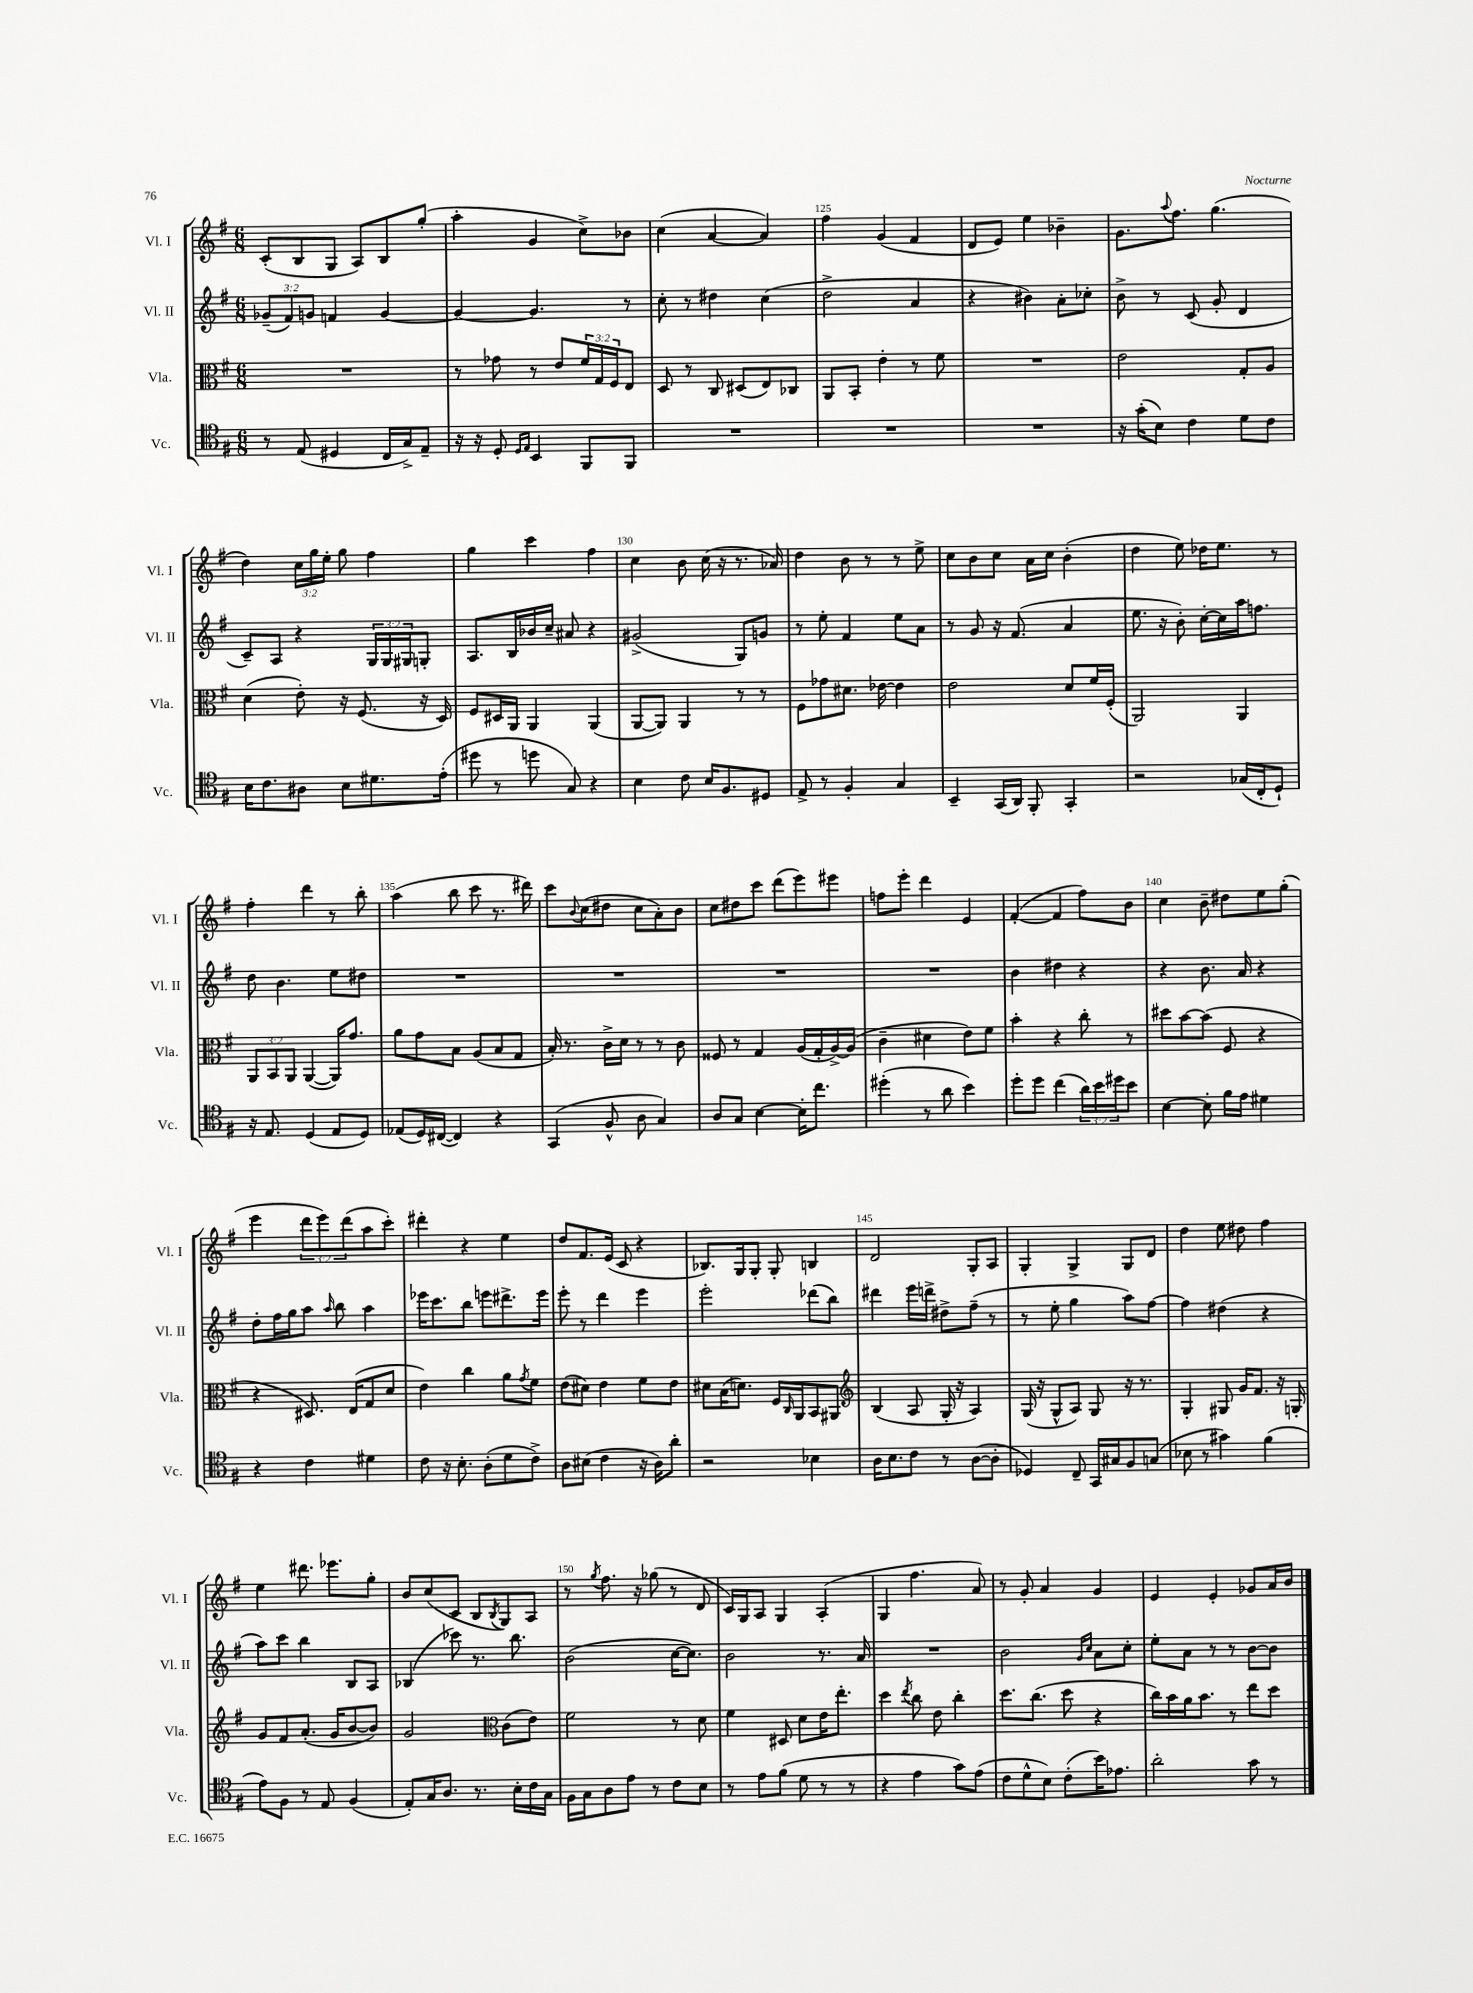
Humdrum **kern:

**kern	**kern	**kern	**kern
*staff4	*staff3	*staff2	*staff1
*clefC4	*clefC3	*clefG2	*clefG2
*k[f#]	*k[f#]	*k[f#]	*k[f#]
*M6/8	*M6/8	*M6/8	*M6/8
8r	2.r	(12g-~	(8c'
.	.	12f#)	.
(8E	.	.	8B
.	.	12g	.
4D#	.	4f	8G
.	.	.	8A)
16C	.	[4g	8B
16G^)	.	.	.
8E~	.	.	(8gg'
=	=	=	=
16r	8r	4g_	4aa'
16r	.	.	.
8D'	8g-	.	.
16qqD	.	.	.
16qqE	.	.	.
4BB	8r	4.g]	4g
.	8e	.	.
8FF#	24f#	.	8cc^)
.	24G	.	.
.	24F#	.	.
8FF#	8E	8r	8b-
=	=	=	=
2.r	8D	8cc'	(4cc
.	8r	8r	.
.	8C	4dd#	[4a
.	(8D#	.	.
.	8E)	(4cc	4a])
.	8C-	.	.
=	=	=	=
2.r	8AA	2dd^	4ff#
.	8BB'	.	.
.	4e'	.	(4g
.	8r	4a	4f#
.	8f#	.	.
=	=	=	=
2.r	2.r	4r	8d
.	.	.	8e)
.	.	4b#)	4ee
.	.	8a'	4b-~
.	.	8cc-'	.
=	=	=	=
16r	2e	8b^	8.g
(16g'	.	.	.
8B)	.	8r	.
.	.	.	8qqaa
.	.	.	8.ff#
4c	.	(8c	.
.	.	8g'	(4.gg
8d	8G'	4d	.
8c	8A	.	.
=	=	=	=
16B	(4d	8c~)	4dd)
8.c	.	.	.
.	.	8A	.
8A#	8e')	4r	24cc
.	.	.	24gg
.	.	.	24ee'
8B	16r	.	8gg
.	(8.F#	.	.
8.d#	.	24G	4ff#
.	.	24G	.
.	.	24G#	.
.	16r	8G'	.
(16e'	16D)	.	.
=	=	=	=
8dd#	8F#	8.A	4gg
8r	16D#	.	.
.	16AA	16B	.
8dd	4AA	16b-	4ccc
.	.	16cc~	.
8G)	.	8a#	.
4r	(4AA	4r	4ff#
=	=	=	=
4B	[8AA	(2g#^	4cc
.	8AA])	.	.
8c	4AA	.	8b
16B	.	.	(16cc
8.F#	.	.	16r
.	8r	8G)	8.r
8D#	8r	8g	.
.	.	.	16a-)
=	=	=	=
8E^	8F#	8r	4dd
8r	8g-	8ee'	.
4F#'	8.d#	4f#	8b
.	.	.	8r
.	[16e-	.	.
4G	4e-]	8ee	8r
.	.	8a	8ee^
=	=	=	=
4BB~	2e	8r	8cc
.	.	8g	8b
(16GG	.	16r	8cc
16AA)	.	(8.f#	.
8FF#'	.	.	16a
.	.	.	16cc
4GG'	8d	4a	(4b'
.	16f#	.	.
.	(16F#'	.	.
=	=	=	=
2r	2AA)	8.ee	4dd
.	.	16r	.
.	.	8b')	8ee)
.	.	[16cc'	16dd-
.	.	16cc]	8.ee
(16G-	4AA	16aa	.
16C'	.	8.ff	.
8D`)	.	.	8r
=	=	=	=
16r	12AA	8dd	4ff#'
8.E	.	.	.
.	12BB	.	.
.	.	4.b	.
.	12AA	.	.
(4D	([4AA	.	4ddd
8E	16AA])	8ee	8r
.	8.g	.	.
8D)	.	8dd#	8bb'
=	=	=	=
(8E-	8a	2.r	(4aa
16D)	8g	.	.
([16C#	.	.	.
4C#])	8B	.	8bb
.	(8A	.	8ccc
4r	8B	.	8.r
.	8G	.	.
.	.	.	16ddd#)
=	=	=	=
(4GG	16B')	2.r	8ccc
.	8.r	.	.
.	.	.	8qqb
.	.	.	(8cc
8F#^^	16c^	.	8dd#
.	16d	.	.
8A	8r	.	8cc
4G)	8r	.	8a')
.	8c	.	8b
=	=	=	=
8A	8F##	2.r	8cc
8G	8r	.	8dd#
[4B	4G	.	8ccc
.	.	.	(8ddd
16B']	(16A	.	8eee)
8.cc	16G'	.	.
.	[16A^)	.	8eee#
.	(16A]	.	.
=	=	=	=
(4dd#'	4c~	2.r	8ff
.	.	.	8eee'
8r	4d#	.	4ddd
8a	.	.	.
4b)	8e)	.	4e
.	8f#	.	.
=	=	=	=
8dd'	4b'	4b	([4f#'
8dd	.	.	.
(4cc	4r	4dd#	4f#]
24a)	8cc'	4r	8ff#)
24b	.	.	.
24dd#	.	.	.
8b	8r	.	8b
=	=	=	=
[4B	8dd#	4r	4cc
.	[8b	.	.
8B']	(8b]	8.b	8b~
16f#	8F#	.	8dd#
16e	.	16a	.
4d#	4r	4r	8ee
.	.	.	(8gg'
=	=	=	=
4r	4r	8dd'	4eee
.	.	16ff#	.
.	.	16gg	.
4c	8.D#)	8aa	12ddd
.	.	.	12eee)
.	.	16qqaa	.
.	.	8bb	.
.	.	.	(12ddd
.	(16E	.	.
4d#	8G	4aa	8aa
.	8d	.	8ccc')
=	=	=	=
8c	4e)	16eee-	4ddd#'
.	.	8.ccc	.
16r	.	.	.
8.B'	.	.	.
.	4cc	8bb	4r
(8A'	.	8eee	.
8d	8a	8.ddd#^	4ee
.	8qg	.	.
8c^)	8f#	.	.
.	.	16eee	.
=	=	=	=
8A	(8e	8eee'	8dd
(8B#	8d#)	8r	8.f#
4c	4e	4ddd	.
.	.	.	(16e
.	.	.	8c
16r	8f#	4eee	4r
16A)	.	.	.
8a'	8e	.	.
=	=	=	=
2r	8d#	2eee'	8.B-)
.	(16B	.	.
.	8.d)	.	16G
.	.	.	8G'
.	16F#	.	8G'
.	16qqC	.	.
.	16AA	.	.
4B-	8BB	(8ddd-	4B
.	8AA#	8bb)	.
=	=	=	=
*	*clefG2	*	*
16A	(4B	4ddd#	2d
8.B	.	.	.
8c	8A	16eee	.
.	.	16ddd^	.
8r	16G'	8dd#^	.
.	16r	.	.
([8A	4A)	(8ff#~	8G'
8A']	.	8r	8A
=	=	=	=
4D-)	(16G	8r	4G'
.	16r	.	.
.	8G^^	8ee'	.
8C~	8A)	4gg	4G^
16GG	8G	.	.
16G#	.	.	.
8F#	16r	8aa)	8G
.	8.r	.	.
(8G	.	[8ff#	8d
=	=	=	=
8B-	4G'	4ff#]	4dd
8r	.	.	.
4g#)	8G#	(4dd#	8ee
.	16g	.	8dd#
.	8.f#	.	.
(4f#	.	4r	4ff#
.	16r	.	.
.	16G'	.	.
=	=	=	=
8e)	8g	8aa)	4ee
8F#	8f#	8ccc	.
8r	(8.a'	4bb	8.ddd#
8E	.	.	.
.	16g	.	8.eee-
(4F#	[8b	8B	.
.	8b])	8A	8gg'
=	=	=	=
8E')	2g	(4B-	8b
16G	.	.	(8cc
8.A	.	.	.
.	.	8ccc-)	8c
8.r	.	8.r	8B
*	*clefC3	*	*
.	.	.	8qB
.	(8c	.	8G)
16B'	.	8.bb	.
16c	8e)	.	8A
16G	.	.	.
=	=	=	=
16F#	2f#	(2b	8r
16G	.	.	.
.	.	.	8qgg
8A	.	.	8.ff#
8e	.	.	.
.	.	.	16r
8r	.	.	(8gg-
8c	8r	[16cc	8r
.	.	8.cc])	.
8B	8d	.	8d
=	=	=	=
8r	4f#	2b	16c)
.	.	.	16G
8e	.	.	8A
(8f#	8D#	.	4G
8d	8d	.	.
8r	16e	8.r	(4A'
.	8.ee'	.	.
8r	.	.	.
.	.	16a	.
=	=	=	=
4r	4dd	2.r	4G
.	8qee	.	.
4e	8cc	.	4.ff#
.	8e	.	.
8g)	4cc'	.	.
(8e	.	.	8a)
=	=	=	=
8c	8.dd	2b	8r
8d^^	.	.	8g'
.	(8.cc	.	.
8B)	.	.	4a
(8c'	8dd	.	.
.	.	16qqg	.
.	.	16qqcc	.
16b)	4r	8a	4g
8.e-	.	.	.
.	.	8cc'	.
=	=	=	=
2a'	16cc)	8ee'	4e
.	16b	.	.
.	16a	8a	.
.	8.b	.	.
.	.	8r	4e'
.	8r	8r	.
8g	8ee	[8b	8g-
8r	8dd	8b]	16a
.	.	.	16b
==	==	==	==
*-	*-	*-	*-
